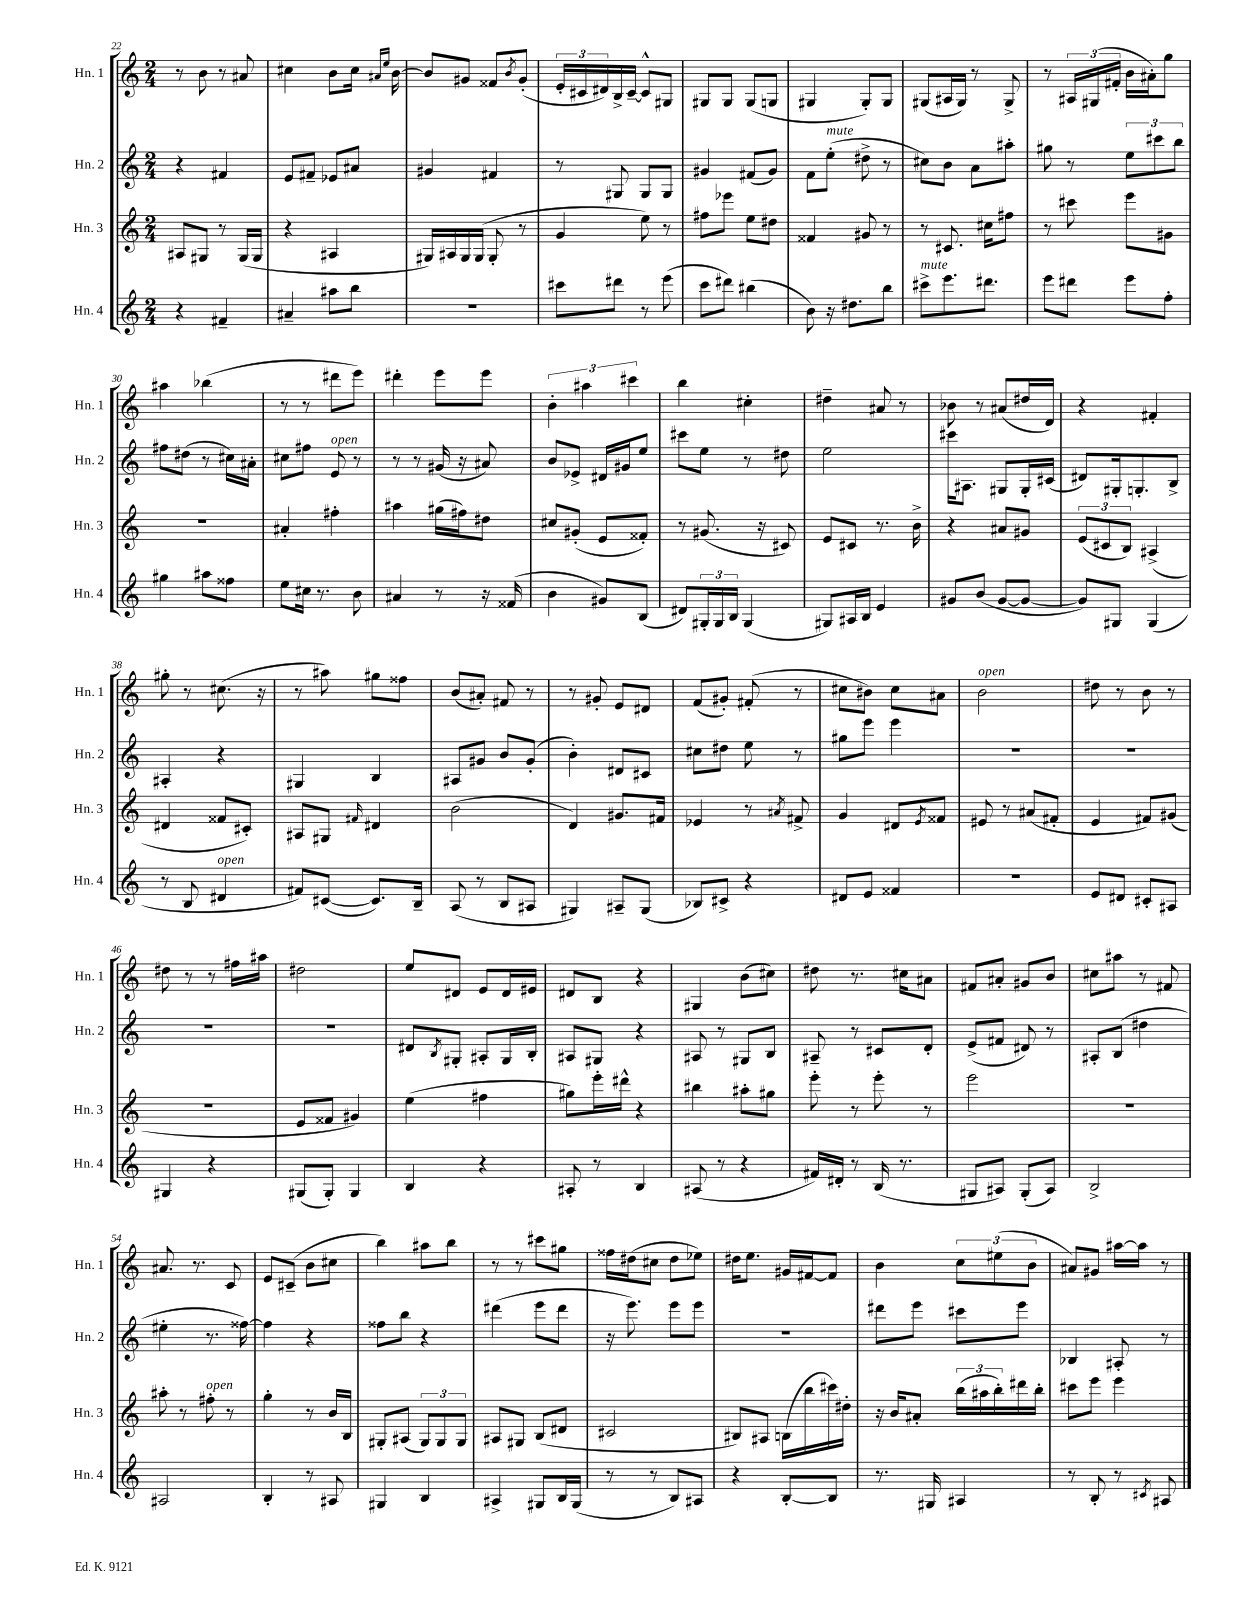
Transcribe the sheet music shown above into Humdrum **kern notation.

**kern	**kern	**kern	**kern
*staff4	*staff3	*staff2	*staff1
*clefG2	*clefG2	*clefG2	*clefG2
*k[]	*k[]	*k[]	*k[]
*M2/4	*M2/4	*M2/4	*M2/4
4r	8A#	4r	8r
.	8G#	.	8b
4f#~	8r	4f#	8r
.	(16G#	.	8a#
.	16G#	.	.
=	=	=	=
4a#~	4r	8e	4cc#
.	.	8f#~	.
8aa#	4A#	8e-	8b
8bb	.	8a#	16cc#
.	.	.	16qqa#
.	.	.	16qqee
.	.	.	[16b
=	=	=	=
2r	16G#)	4g#	8b]
.	16A#	.	.
.	16G#	.	8g#
.	(16G#	.	.
.	8G#'	4f#	8f##
.	.	.	8qb
.	8r	.	(8g#'
=	=	=	=
8ccc#	4g	8r	24e'
.	.	.	24c#
.	.	.	24d#)
8ddd#	.	8G#	16B^
.	.	.	[16c#~
8r	8ee)	8G#	8c#^^]
(8eee	8r	8G#	8G#
=	=	=	=
8ccc	8ff#	4g#	8G#
8ddd#)	8eee-	.	8G#
(4bb#	8ee	(8f#	(8G#
.	8dd#	8g#)	8G
=	=	=	=
8b)	4f##	8f	4G#
16r	.	(8ee'	.
8.dd#	.	.	.
.	8g#	8dd#^	8G#')
8bb	8r	8r	8G#
=	=	=	=
8ccc#^	8r	8cc#)	(8G#
8.eee	8.c#	8b	16A#
.	.	.	16G#)
.	.	8a	8r
8.ddd#	16cc#	.	.
.	8ff#	8aa#'	8G#^
=	=	=	=
8eee	8r	8gg#	8r
8ddd#	8ccc#	8r	24A#
.	.	.	(24G#
.	.	.	24f#'
8eee	8eee	12ee	16b
.	.	.	16a#')
.	.	12ccc#	.
8ff'	8g#	.	8gg
.	.	12bb	.
=	=	=	=
4gg#	2r	8ff#	4aa#
.	.	(8dd#	.
8aa#	.	8r	(4bb-
8ff##	.	16cc#)	.
.	.	16a#'	.
=	=	=	=
8ee	4a#'	8cc#	8r
16cc#	.	8ff#	8r
8.r	.	.	.
.	4ff#'	8e	8ddd#
8b	.	8r	8eee)
=	=	=	=
4a#	4aa#	8r	4ddd#'
.	.	8r	.
8r	(16gg#	(16g#	8eee
.	16ff#)	16r	.
16r	8dd#	8a#)	8eee
(16f##	.	.	.
=	=	=	=
4b	8cc#	8b	6b'
.	(8g#'	8e-^	.
.	.	.	6aa#
8g#)	8e	16d#	.
.	.	16g#	.
.	.	.	6ccc#
(8B	8f##')	8ee	.
=	=	=	=
8d#)	8r	8ccc#	4bb
24G#'	(8.g#	8ee	.
24G#	.	.	.
24B	.	.	.
(4G#	.	8r	4cc#'
.	16r	.	.
.	8c#)	8dd#	.
=	=	=	=
8G#)	8e	2ee	4dd#~
16A#	8c#	.	.
16B	.	.	.
4e	8.r	.	8a#
.	.	.	8r
.	16b^	.	.
=	=	=	=
8g#	4r	16ccc#	8b-
.	.	8.A#	.
(8b	.	.	8r
[8g#	8a#	8G#	(8a#
8g#_	8g#	16G#'	16dd#
.	.	(16c#	16d)
=	=	=	=
8g#])	(12e	8d#)	4r
.	12c#	.	.
8G#	.	16G#'	.
.	12B)	.	.
.	.	8.G'	.
(4G#	(4A#^	.	4f#'
.	.	8B^	.
=	=	=	=
8r	4d#	4A#'	8gg#'
8B	.	.	8r
4d#	8f##	4r	(8.cc#
.	8c#')	.	.
.	.	.	16r
=	=	=	=
8f#)	8A#	4G#	8r
([8c#	8G#	.	8aa#)
.	16qqf#	.	.
8.c#])	4d#	4B	8gg#
.	.	.	8ff##
16B~	.	.	.
=	=	=	=
(8A	(2b	8A#	(8b
8r	.	8g#	8a#')
8B	.	8b	8f#
8A#	.	(8g#'	8r
=	=	=	=
4G#)	4d)	4b')	8r
.	.	.	8g#'
8A#~	8.g#	8d#	8e
(8G#	.	8c#	8d#
.	16f#	.	.
=	=	=	=
8B-)	4e-	8cc#	(8f
8c#^	.	8dd#	8g#')
4r	8r	8ee	(8f#'
.	8qa#	.	.
.	8f#^	8r	8r
=	=	=	=
8d#	4g	8gg#	8cc#
8e	.	8eee	8b#)
4f##	8d#	4eee	8cc#
.	8qe	.	.
.	8f##	.	8a#
=	=	=	=
2r	8e#	2r	2b
.	8r	.	.
.	(8a#	.	.
.	8f#'	.	.
=	=	=	=
8e	4e	2r	8dd#
8d#	.	.	8r
8c#'	8f#)	.	8b
8A#	(8g#	.	8r
=	=	=	=
4G#	2r	2r	8dd#
.	.	.	8r
4r	.	.	8r
.	.	.	16ff#
.	.	.	16aa#
=	=	=	=
(8G#	8e	2r	2dd#
8G#')	8f##	.	.
4G#	4g#)	.	.
=	=	=	=
4B	(4ee	8d#	8ee
.	.	8qB	.
.	.	8G#'	8d#
4r	4ff#	8A#'	8e
.	.	16G#	16d#
.	.	16B'	16e#
=	=	=	=
8A#'	8gg#)	8A#	8d#
8r	16eee'	8G#	8B
.	16ddd#^^	.	.
4B	4r	4r	4r
=	=	=	=
(8A#	4bb#	8A#	4G#
8r	.	8r	.
4r	8aa#'	8G#	(8b
.	8gg#	8B	8cc#)
=	=	=	=
16f#)	8eee'	8A#~	8dd#
16d#'	.	.	.
8r	8r	8r	8.r
(16B	8eee'	8c#	.
8.r	.	.	16cc#
.	8r	8d'	8a#
=	=	=	=
8G#	2eee	(8e^	8f#
8A#)	.	8f#	8a#'
(8G#'	.	8d#)	8g#
8A#)	.	8r	8b
=	=	=	=
2B^	2r	8A#'	8cc#
.	.	(8B	8aa#
.	.	4dd#	8r
.	.	.	8f#
=	=	=	=
2A#	8aa#'	4ee#'	8.a#
.	8r	.	.
.	.	.	8.r
.	8ff#'	8.r	.
.	8r	.	8c
.	.	[16ff##)	.
=	=	=	=
4B'	4gg'	4ff##]	8e
.	.	.	(8c#~
8r	8r	4r	8b
8A#	16b	.	8cc#
.	16B	.	.
=	=	=	=
4G#	8G#'	8ff##	4bb)
.	(8A#	8bb	.
4B	12G#)	4r	8aa#
.	12G#	.	.
.	.	.	8bb
.	12G#	.	.
=	=	=	=
4A#^	8A#	(4ddd#	8r
.	8G#	.	8r
8G#	(8B	8eee	8ccc#
16B	8d#	8ddd#	8gg#
(16G#	.	.	.
=	=	=	=
8r	2c#	16r	16ff##
.	.	8.eee)	(16dd#
8r	.	.	8cc#
8B)	.	8eee	8dd#
8A#	.	8eee	8ee-)
=	=	=	=
4r	8B#)	2r	16dd#
.	.	.	8.ee
.	8A#	.	.
[8B'	(16B	.	16g#
.	16bb	.	[16f#
8B]	16ccc#)	.	8f#]
.	16dd#'	.	.
=	=	=	=
8.r	16r	8ddd#	4b
.	16b	.	.
.	8a#'	8eee	.
16G#	.	.	.
4A#	(24bb	8ccc#	12cc
.	24aa#	.	.
.	24bb')	.	(12ee#
.	16ddd#	8eee	.
.	.	.	12b
.	16bb'	.	.
=	=	=	=
8r	8ccc#	4B-	8a#)
8B'	8eee	.	8g#
8r	4eee	8A#'	[16aa#
.	.	.	16aa#]
8qc#	.	.	.
8A#	.	8r	8r
==	==	==	==
*-	*-	*-	*-
